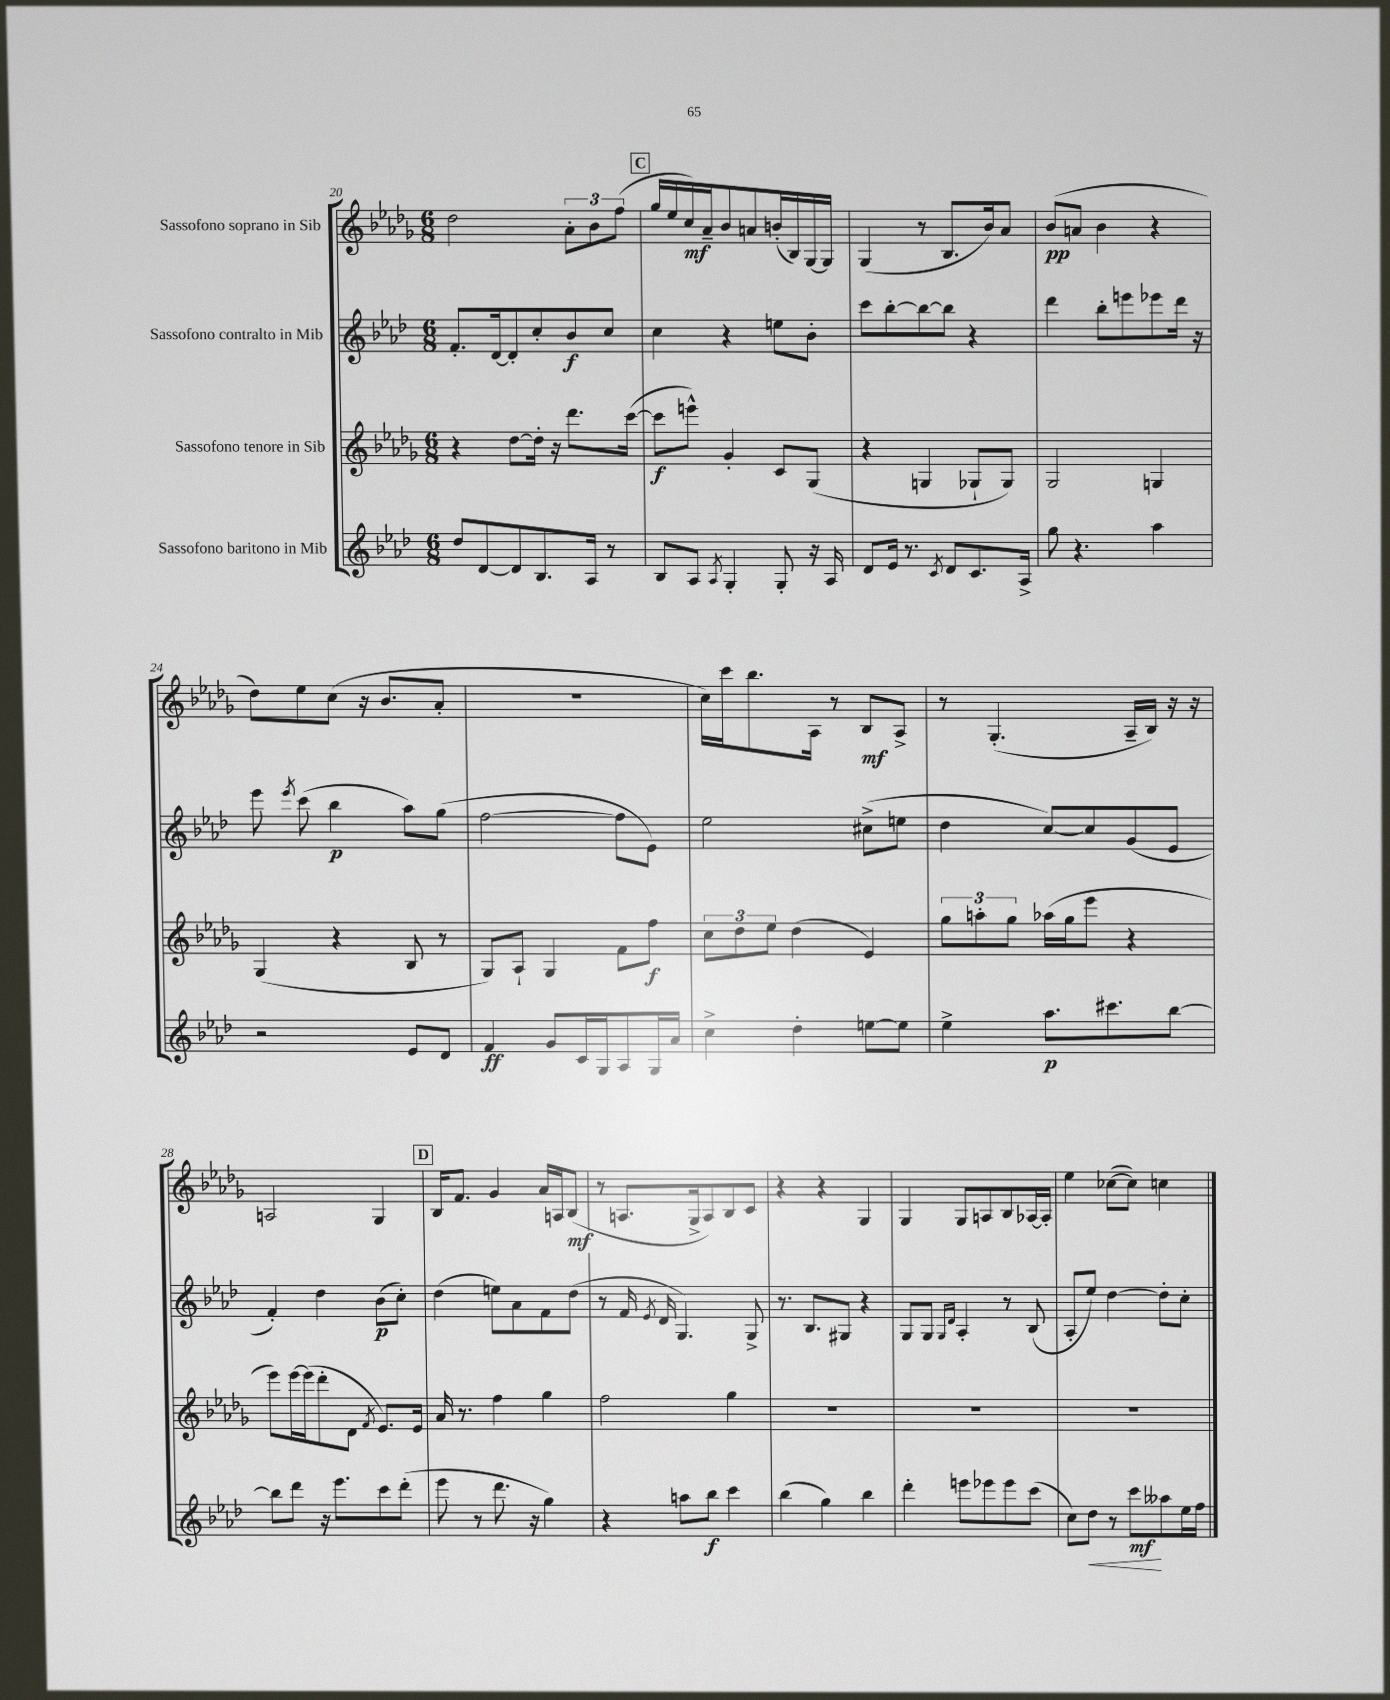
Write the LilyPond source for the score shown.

<<
\new StaffGroup <<
\new Staff = "s0" \with { instrumentName = "Sassofono soprano in Sib" } {
    \clef treble \key des \major \numericTimeSignature \time 6/8
    \autoBeamOff des''2 \tuplet 3/2 { aes'8[-. bes'8 f''8]( } |
    \mark \markup { \box "C" } ges''16[ ees''16 c''16\mf) aes'16-- bes'8 a'8 b'16-.( bes16) ges16~ ges16] |
    ges4( r8 bes8.[ bes'16) aes'8] |
    bes'8[\pp( a'8] bes'4 r4 |
    des''8[) ees''8 c''8]( r16 bes'8.[ aes'8]-. |
    R2. |
    c''16[) c'''16 bes''8. aes16] r8 bes8[\mf aes8]-> |
    r8 ges4.-.( aes16[-- bes16]) r16 r16 |
    a2 ges4 |
    \mark \markup { \box "D" } bes16[ f'8.] ges'4 aes'16[ a16 bes8]\mf( |
    r8 a8.[ ges16-> a8) bes8 c'8] |
    r4 r4 ges4 |
    ges4 ges8[ a8 bes8 aes16~ aes16]-. |
    ees''4 ces''8[~( ces''8]) c''4 \bar "|." |
}
\new Staff = "s1" \with { instrumentName = "Sassofono contralto in Mib" } {
    \clef treble \key aes \major \numericTimeSignature \time 6/8
    \autoBeamOff f'8.[-. des'16~ des'8-. c''8-. bes'8\f c''8] |
    \mark \markup { \box "C" } c''4 r4 e''8[ bes'8]-. |
    c'''8[ bes''8~-. bes''8~ bes''8] r4 |
    des'''4 bes''8[-. e'''8 ees'''8 des'''16] r16 |
    ees'''8 \acciaccatura { ees'''8 } c'''8( bes''4\p aes''8[) g''8]( |
    f''2~ f''8[ ees'8]) |
    ees''2 cis''8[->( e''8] |
    des''4 c''8[~) c''8 g'8( ees'8] |
    f'4-.) des''4 bes'8[\p( c''8]-.) |
    \mark \markup { \box "D" } des''4( e''8[) aes'8 f'8 des''8]( |
    r8 f'16 \acciaccatura { ees'8 } des'16 g4.) g8-> |
    r8. bes8.[ gis8] r4 |
    g8[ g8] \grace { g16[ des'16] } aes4-. r8 bes8( |
    aes8[-. ees''8]) des''4~ des''8[-. c''8]-. \bar "|." |
}
\new Staff = "s2" \with { instrumentName = "Sassofono tenore in Sib" } {
    \clef treble \key des \major \numericTimeSignature \time 6/8
    \autoBeamOff r4 des''8[~ des''16]-. r16 des'''8.[ c'''16]~( |
    \mark \markup { \box "C" } c'''8[\f e'''8]-^) ges'4-. c'8[ ges8]( |
    r4 g4 ges8[-! ges8]) |
    ges2 g4 |
    ges4( r4 bes8 r8 |
    ges8[) aes8]-! ges4 f'8[ f''8]\f |
    \tuplet 3/2 { c''8[ des''8 ees''8] } des''4( ees'4) |
    \tuplet 3/2 { ges''8[ a''8-. ges''8] } aes''16[( ges''16 ees'''8] r4 |
    ees'''8[) ees'''16~ ees'''16( des'''8-. des'8] \acciaccatura { f'8 } ees'8.[) ees'16] |
    \mark \markup { \box "D" } aes'16 r8. f''4 ges''4 |
    f''2 ges''4 |
    R2. |
    R2. |
    R2. \bar "|." |
}
\new Staff = "s3" \with { instrumentName = "Sassofono baritono in Mib" } {
    \clef treble \key aes \major \numericTimeSignature \time 6/8
    \autoBeamOff des''8[ des'8~ des'8 bes8. aes16] r8 |
    \mark \markup { \box "C" } bes8[ aes8] \acciaccatura { aes8 } g4-. g8-. r16 aes16 |
    des'8[ ees'16] r8. \acciaccatura { c'8 } des'8[ c'8. aes16]-> |
    g''8 r4. aes''4 |
    r2 ees'8[ des'8] |
    f'4\ff g'8[ c'16 g16 aes8 g16 aes'16] |
    c''4-> des''4-. e''8[~ e''8] |
    ees''4-> aes''8.[\p cis'''8. bes''8]~ |
    bes''8[ des'''8] r16 ees'''8.[ c'''8 des'''8]-.( |
    \mark \markup { \box "D" } ees'''8 r8 des'''8. r16 g''4) |
    r4 a''8[ bes''8]\f c'''4 |
    bes''4( g''4) bes''4 |
    des'''4-. e'''8[ ees'''8 ees'''8 c'''8]( |
    c''8[) des''8]\< r8 c'''8[\mf\! aeses''8 ees''16 f''16] \bar "|." |
}
>>
>>
\layout { \context { \Score currentBarNumber = #20 } }
